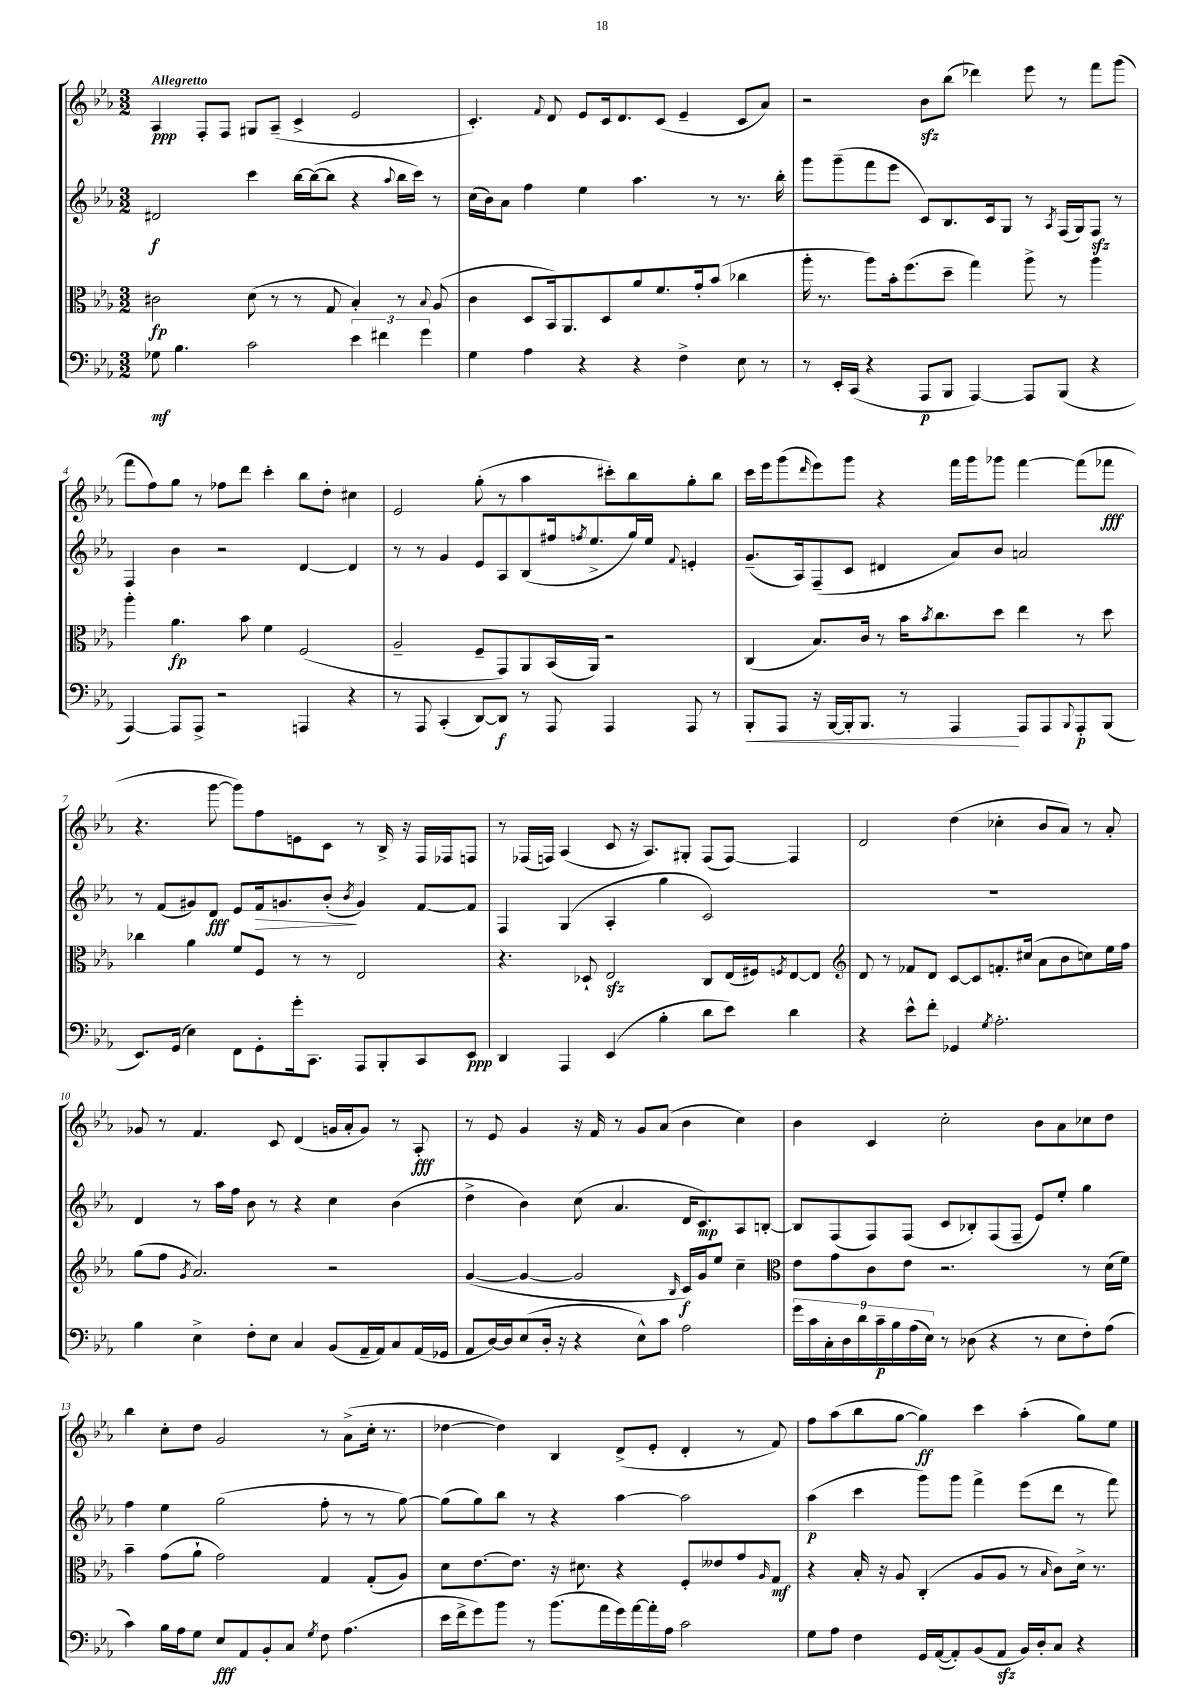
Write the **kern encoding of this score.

**kern	**kern	**kern	**kern
*staff4	*staff3	*staff2	*staff1
*clefF4	*clefC3	*clefG2	*clefG2
*k[b-e-a-]	*k[b-e-a-]	*k[b-e-a-]	*k[b-e-a-]
*M3/2	*M3/2	*M3/2	*M3/2
8G-	2c#	2d#	4A-
4.B-	.	.	.
.	.	.	8F'
.	.	.	8F
2c	(8d	4ccc	8G#
.	8r	.	(8A-~
.	8r	[16bb-	4c^
.	.	(16bb-_	.
.	8G	8bb-]	.
6e-	4B-')	4r	2e-
6f#	.	.	.
.	.	8qqaa-	.
.	8r	16bb-	.
.	.	16ccc)	.
6g	.	.	.
.	8qqB-	.	.
.	(8A-	8r	.
=	=	=	=
4G	4c	(16cc	4.c')
.	.	16b-)	.
.	.	8a-	.
4A-	8D	4ff	.
.	.	.	8qqf
.	16BB-)	.	8d
.	8.AA-	.	.
4r	.	4ee-	8e-
.	8D	.	16c
.	.	.	8.d
4r	8a-	4.aa-	.
.	8.f	.	(8c
4F^	.	.	4e-~
.	16g'	.	.
.	(8b-	8r	.
8E-	4cc-	8.r	8c
8r	.	.	8a-)
.	.	16bb-'	.
=	=	=	=
8r	16aa-'	8ggg	2r
.	8.r	.	.
16EE-'	.	(8ggg~	.
(16CC	.	.	.
4r	8aa-)	8fff	.
.	16b-'	8eee-	.
.	(8.ff	.	.
8AAA-	.	8c)	8b-
8BBB-	8dd~	8.B-	(8bb-
[4AAA-)	4gg)	.	4ddd-)
.	.	16c	.
.	.	8G	.
8AAA-]	8aa-^	8r	8eee-
.	.	8qA-	.
(8BBB-	8r	(16F	8r
.	.	16G)	.
4r	4aa-	8F	8fff
.	.	8r	(8ggg
=	=	=	=
[4AAA-)	4aa-'	4F	8fff
.	.	.	8ff)
8AAA-]	4.a-	4b-	8gg
8AAA-^	.	.	8r
2r	.	2r	8ff-
.	8b-	.	8ddd
.	4f	.	4ccc'
4AAA	(2F	[4d	8bb-
.	.	.	8dd'
4r	.	4d]	4cc#
=	=	=	=
8r	2A-~	8r	2e-
8AAA-	.	8r	.
(4CC'	.	4g	.
[8DD)	8F~	8e-	(8gg'
8DD]	8GG)	8A-	8r
8r	8AA-	(8B-	4aa-
8AAA-	(16BB-	16ff#	.
.	.	8qff	.
.	16AA-)	8.ee-^	.
4AAA-	2r	.	8ccc#')
.	.	16gg)	8bb-
.	.	16ee-	.
.	.	8qqf	.
8AAA-	.	4e'	8gg'
8r	.	.	8bb-
=	=	=	=
8BBB-'	(4C	(8.g~	16ccc
.	.	.	16eee-
8AAA-	.	.	(8ggg
.	.	16A-)	.
.	.	.	16qqddd
16r	8.B-)	(8F~	8eee-)
[16BBB-	.	.	.
16BBB-']	.	8c	8ggg
8.BBB-	16c	.	.
.	8r	4d#	4r
8r	16b-	.	.
.	8qb-	.	.
.	8.cc	.	.
4AAA-	.	8a-)	16fff
.	.	.	16ggg
.	8dd	8b-	8ggg-
8AAA-	4ee-	2a	[4fff
8AAA-	.	.	.
8qqBBB-	.	.	.
8AAA-'	8r	.	(8fff]
(8BBB-	8dd	.	8fff-
=	=	=	=
8.EE-)	4cc-	8r	4.r
.	.	(8f	.
(16GG	.	.	.
4E-)	4a-	8g#)	.
.	.	8d	[8ggg
8FF	8f	8e-	8ggg])
8GG'	8F	16f	8ff
.	.	8.g	.
16g'	8r	.	8e
8.CC	.	.	.
.	8r	(8b-'	8c
.	.	8qb-	.
8AAA-	2E-	4g)	8r
8BBB-'	.	.	16B-^
.	.	.	16r
8CC	.	[8f	16F
.	.	.	16F-
8EE-	.	8f]	8F
=	=	=	=
4DD	4.r	4F	8r
.	.	.	(16F-
.	.	.	16F)
4AAA-	.	(4G	(4A-
.	8D-`	.	.
(4EE-	2E-	4A-'	8c
.	.	.	16r
.	.	.	8.A-)
4B-'	.	4gg	.
.	.	.	8G#'
8d	8C	2c)	(8F
8e-)	(16E-	.	[8F)
.	16F#)	.	.
.	8qF	.	.
4d	[8E-	.	4F]
.	8E-]	.	.
=	=	=	=
*	*clefG2	*	*
4r	8d	1.r	2d
.	8r	.	.
8e-^^	8f-	.	.
8f'	8d	.	.
4GG-	[8c	.	(4dd
.	8c]	.	.
8qG	.	.	.
2.A-'	8.f'	.	4cc-'
.	(16cc#	.	.
.	8a-	.	8b-
.	8b-	.	8a-)
.	8cc)	.	8r
.	16ee-	.	8a-'
.	16ff	.	.
=	=	=	=
4B-	(8gg	4d	8g-
.	8ff	.	8r
.	8qg	.	.
4E-^	2.a-)	8r	4.f
.	.	16aa-	.
.	.	16ff	.
8F'	.	8b-	.
8E-	.	8r	8c
4C	.	4r	(4d
(8BB-	2r	4cc	16g
.	.	.	16a-'
16AA-~	.	.	8g)
16AA-)	.	.	.
8C	.	(4b-	8r
(16AA-	.	.	8A-'
16GG-	.	.	.
=	=	=	=
8AA-	([4g	4dd^	8r
[16D)	.	.	8e-
16D]	.	.	.
(8E-	4g_	4b-)	4g
16D'	.	.	.
16r	.	.	.
4r	2g]	(8cc	16r
.	.	.	16f
.	.	4.a-	8r
8E-^^)	.	.	8g
8c	.	.	(8a-
.	16qqB-	.	.
2A-	16c)	16d	4b-
.	16g	8.c)	.
.	8ee-	.	.
.	4cc~	8A-	4cc)
.	.	[8B'	.
=	=	=	=
*	*clefC3	*	*
18g	8e-	8B]	4b-
18c	.	.	.
18C'	.	.	.
.	8g	(8F	.
18D	.	.	.
18d	.	.	.
.	8c	8F)	4c
18c~	.	.	.
18B-	.	.	.
.	8e-	(8F	.
(18A-	.	.	.
18E-)	.	.	.
8r	2.r	8c	2cc'
(8D-	.	8B-')	.
4r	.	(8F	.
.	.	8F~	.
8r	.	8e-)	8b-
8E-	.	8ee-'	8a-
8F')	8r	4gg	8cc-
(8A-	(16d	.	8dd
.	16f)	.	.
=	=	=	=
4c)	4b-~	4ff	4bb-
16B-	(8g	4ee-	8cc'
16A-	.	.	.
8G	8a-`	.	8dd
8E-	2g)	(2gg	2g
8AA-	.	.	.
8BB-'	.	.	.
8C	.	.	.
8qG	.	.	.
8F	4G	8ff'	8r
(4.A-	.	8r	(8a-^
.	(8G'	8r	16cc'
.	.	.	8.r
.	8A-)	[8gg)	.
=	=	=	=
16e-	8d	(8gg]	[4dd-
16f^	.	.	.
8g)	[8.e-	8gg)	.
8b-	.	8bb-	4dd-])
.	8.e-]	.	.
8r	.	8r	.
(8.b-	16r	4r	4B-
.	8.d#	.	.
16a-	.	.	.
16g)	4r	[4aa-	(8d^
[16a-	.	.	.
16a-']	.	.	8e-'
16A-	.	.	.
2c	8F'	2aa-]	4d'
.	8e--	.	.
.	8g	.	8r
.	16qqA-	.	.
.	8G	.	8f)
=	=	=	=
8G	4r	(4aa-	8ff
8A-	.	.	(8aa-
4F	16B-'	4ccc	8bb-
.	16r	.	.
.	8A-	.	[8gg
16GG	(4C'	8ggg)	4gg])
([16AA-	.	.	.
8AA-'])	.	8ggg	.
(8BB-	8A-	4fff^	4ccc
8AA-	8A-	.	.
16BB-)	8r	(8eee-	(4aa-'
16D'	.	.	.
.	16qqB-	.	.
8C	8c)	8ddd	.
4r	16d^	8r	8gg)
.	8.r	.	.
.	.	8fff)	8ee-
==	==	==	==
*-	*-	*-	*-
